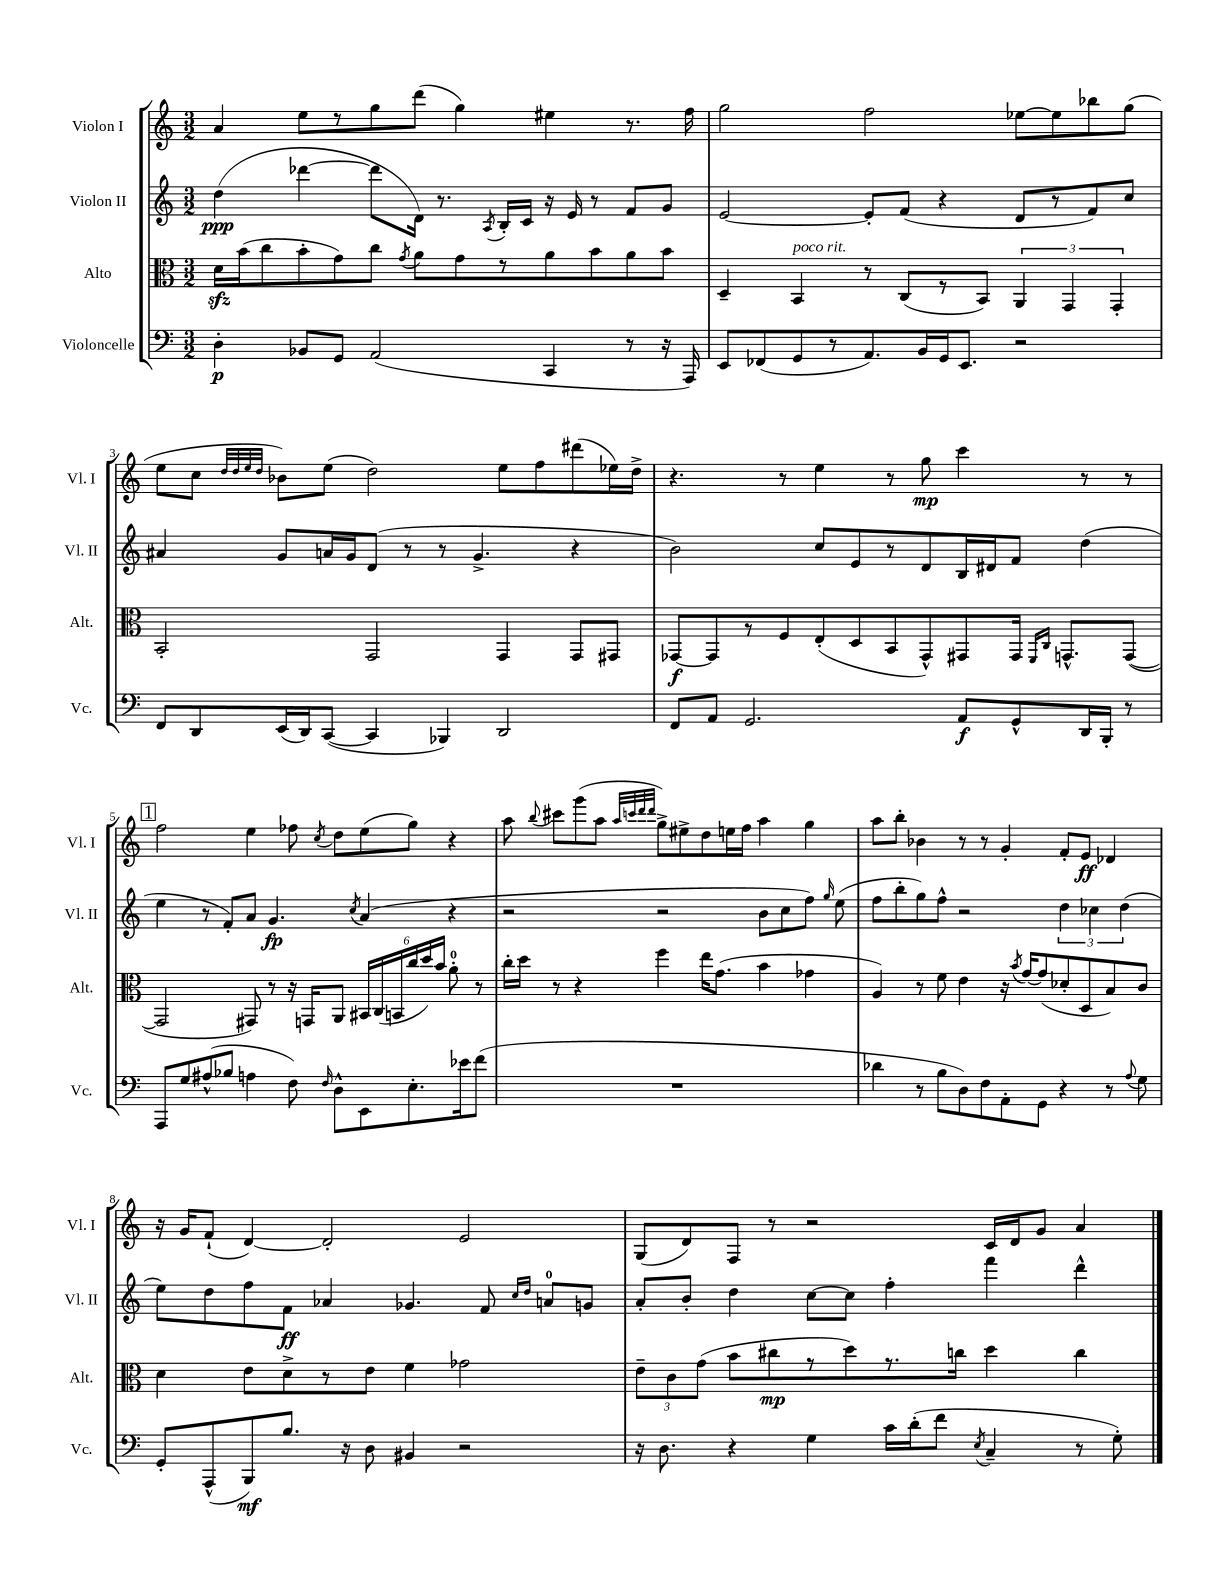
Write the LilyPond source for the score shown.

<<
\new StaffGroup <<
\new Staff = "s0" \with { instrumentName = "Violon I" shortInstrumentName = "Vl. I" } {
    \clef treble \key c \major \numericTimeSignature \time 3/2
    \autoBeamOff a'4 e''8[ r8 g''8 d'''8]( g''4) eis''4 r8. f''16 |
    g''2 f''2 ees''8[~ ees''8 bes''8 g''8]( |
    e''8[ c''8] \grace { d''32[ d''32 e''32 d''32] } bes'8[) e''8]( d''2) e''8[ f''8 dis'''8( ees''16) d''16]-> |
    r4. r8 e''4 r8 g''8\mp c'''4 r8 r8 |
    \mark \markup { \box "1" } f''2 e''4 fes''8 \acciaccatura { c''8 } d''8[ e''8( g''8]) r4 |
    a''8 \appoggiatura { b''8 } cis'''8[ g'''8( a''8] \grace { a''32[ c'''32 d'''32 d'''32] } g''8[->) eis''8-> d''8 e''16 f''16] a''4 g''4 |
    a''8[ b''8]-. bes'4 r8 r8 g'4-. f'8[-. e'8]\ff des'4 |
    r16 g'16[ f'8]-!( d'4~) d'2-. e'2 |
    g8[( d'8) f8] r8 r2 c'16[ d'16 g'8] a'4 \bar "|." |
}
\new Staff = "s1" \with { instrumentName = "Violon II" shortInstrumentName = "Vl. II" } {
    \clef treble \key c \major \numericTimeSignature \time 3/2
    \autoBeamOff d''4\ppp( des'''4~ des'''8[ d'16]) r8. \acciaccatura { a8 } b16[-. c'16] r16 e'16 r8 f'8[ g'8] |
    e'2~ e'8[-. f'8]( r4 d'8[ r8 f'8) c''8] |
    ais'4 g'8[ a'16 g'16 d'8]( r8 r8 g'4.-> r4 |
    b'2) c''8[ e'8 r8 d'8 b16 dis'16 f'8] d''4( |
    \mark \markup { \box "1" } e''4 r8 f'8[-.) a'8] g'4.\fp \acciaccatura { c''8 } a'4( r4 |
    r2 r2 b'8[ c''8 f''8]) \grace { g''16 } e''8( |
    f''8[ b''8-. g''8) f''8]-^ r2 \tuplet 3/2 { d''4 ces''4 d''4( } |
    e''8[) d''8 f''8 f'8]\ff aes'4 ges'4. f'8 \grace { c''16[ d''16] } a'8[-0 g'8] |
    a'8[-. b'8]-. d''4 c''8[~ c''8] f''4-. f'''4 d'''4-^ \bar "|." |
}
\new Staff = "s2" \with { instrumentName = "Alto" shortInstrumentName = "Alt." } {
    \clef alto \key c \major \numericTimeSignature \time 3/2
    \autoBeamOff d'16[\sfz b'16( c''8 b'8-. g'8) c''8] \acciaccatura { g'8 } a'8[ g'8 r8 a'8 b'8 a'8 b'8] |
    d4-- b,4^\markup { \italic "poco rit." } r8 c8[( r8 b,8]) \tuplet 3/2 { a,4 g,4 g,4-. } |
    b,2-. g,2 g,4 g,8[ gis,8] |
    ges,8[~\f ges,8 r8 f8 e8-.( d8 b,8 ges,8-^) gis,8 gis,16] \grace { f,16[ c16] } g,8.[-^ g,8]~( |
    \mark \markup { \box "1" } g,2 gis,8) r8 r16 g,16[ a,8] \tuplet 6/4 { bis,16[ c16( b,16 c''16 d''16) b'16] } a'8-0-. r8 |
    c''16[-. d''16] r8 r4 f''4 e''16[ g'8.]( b'4 ges'4 |
    a4) r8 f'8 e'4 r16 \acciaccatura { b'8 } g'16[~ g'8( des'8-. d8 b8) c'8] |
    d'4 e'8[ d'8-> r8 e'8] f'4 ges'2 |
    \tuplet 3/2 { e'8[-- c'8 g'8]( } b'8[ cis''8\mp r8 d''8) r8. c''16] d''4 c''4 \bar "|." |
}
\new Staff = "s3" \with { instrumentName = "Violoncelle" shortInstrumentName = "Vc." } {
    \clef bass \key c \major \numericTimeSignature \time 3/2
    \autoBeamOff d4-.\p bes,8[ g,8] a,2( c,4 r8 r16 a,,16) |
    e,8[ fes,8( g,8 r8 a,8.) b,16 g,16 e,8.] r2 |
    f,8[ d,8 e,16( d,16) c,8]~( c,4 bes,,4) d,2 |
    f,8[ a,8] g,2. a,8[\f g,8-^ d,16 b,,16]-. r8 |
    \mark \markup { \box "1" } a,,8[ g8 ais8-^( bes8] a4 f8) \grace { f16 } d8[-^ e,8 e8.-. ees'16 f'8]( |
    R1. |
    des'4 r8 b8[ d8) f8 a,8-. g,8] r4 r8 \appoggiatura { a8 } g8 |
    g,8[-. a,,8-^( b,,8\mf) b8.] r16 d8 bis,4 r2 |
    r16 d8. r4 g4 c'16[ d'16-.( f'8] \acciaccatura { e8 } c4-- r8 g8-.) \bar "|." |
}
>>
>>
